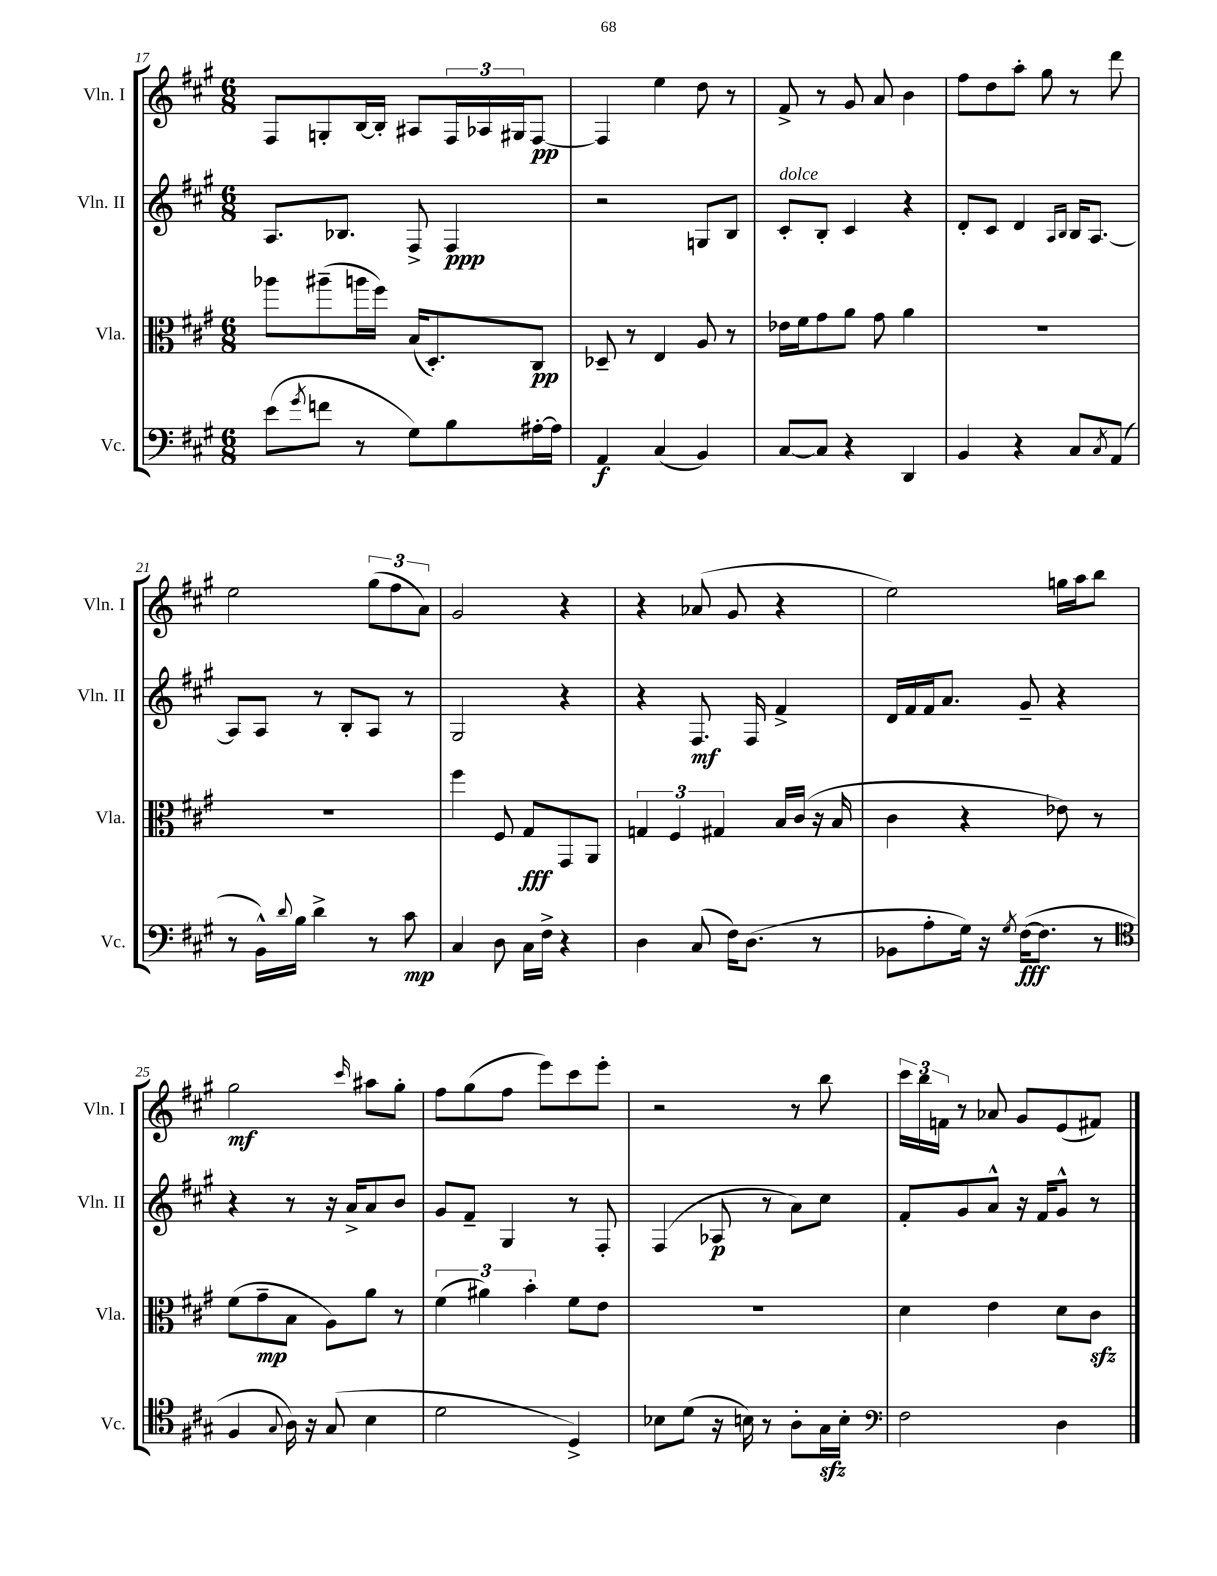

**kern	**dynam	**kern	**dynam	**kern	**dynam	**kern	**dynam
*part4	*part4	*part3	*part3	*part2	*part2	*part1	*part1
*staff4	*staff4	*staff3	*staff3	*staff2	*staff2	*staff1	*staff1
*I"Vc.	*	*I"Vla.	*	*I"Vln. II	*	*I"Vln. I	*
*I'Vc.	*	*I'Vla.	*	*I'Vln. II	*	*I'Vln. I	*
*clefF4	*	*clefC3	*	*clefG2	*	*clefG2	*
*k[f#c#g#]	*	*k[f#c#g#]	*	*k[f#c#g#]	*	*k[f#c#g#]	*
*M6/8	*	*M6/8	*	*M6/8	*	*M6/8	*
=17	=17	=17	=17	=17	=17	=17	=17
(8e\L	.	8aa-X\L	.	8.A/L	.	8F#/L	.
8qg#/	.	.	.	.	.	.	.
8fn\J	.	(8aa#X~\	.	.	.	8Gn'/	.
.	.	.	.	8.B-X/J	.	.	.
8r	.	16aan\L	.	.	.	[16B/L	.
.	.	16ff#\JJ)	.	.	.	16B'/JJ]	.
8G#\L)	.	(16B/KL	.	8F#^/	.	8A#X/L	.
.	.	8.D'/)	.	.	.	.	.
8B\	.	.	.	4F#/	ppp	24F#/L	.
.	.	.	.	.	.	24A-X/	.
.	.	.	.	.	.	24G#X/J	.
[16A#X'\L	.	8C#/J	pp	.	.	[8F#/J	pp
16A#\JJ]	.	.	.	.	.	.	.
=18	=18	=18	=18	=18	=18	=18	=18
4AA/	f	8D-X~/	.	2r	.	4F#/]	.
.	.	8r	.	.	.	.	.
(4C#/	.	4E/	.	.	.	4ee\	.
4BB/)	.	8A/	.	8Gn/L	.	8dd\	.
.	.	8r	.	8B/J	.	8r	.
=19	=19	=19	=19	=19	=19	=19	=19
!	!	!	!	!LO:TX:a:i:t=dolce	!	!	!
[8C#/L	.	16e-X\LL	.	8c#'/L	.	8f#^/	.
.	.	16f#\J	.	.	.	.	.
8C#/J]	.	8g#\	.	8B'/J	.	8r	.
4r	.	8a\J	.	4c#/	.	8g#/	.
.	.	8g#\	.	.	.	8a/	.
4DD/	.	4a\	.	4r	.	4b\	.
=20	=20	=20	=20	=20	=20	=20	=20
4BB/	.	2.r	.	8d'/L	.	8ff#\L	.
.	.	.	.	8c#/J	.	8dd\	.
4r	.	.	.	4d/	.	8aa'\J	.
.	.	.	.	.	.	8gg#\	.
.	.	.	.	16qqA/LL	.	.	.
.	.	.	.	16qqB/JJ	.	.	.
8C#/L	.	.	.	16B/KL	.	8r	.
.	.	.	.	[8.A/J	.	.	.
8qC#/	.	.	.	.	.	.	.
(8AA/J	.	.	.	.	.	8ddd\	.
!!LO:LB:g=z
=21	=21	=21	=21	=21	=21	=21	=21
8r	.	2.r	.	8A/L]	.	2ee\	.
16BB^^\LL)	.	.	.	8A/J	.	.	.
8qqd/	.	.	.	.	.	.	.
16B\JJ	.	.	.	.	.	.	.
4d^\	.	.	.	8r	.	.	.
.	.	.	.	8B'/L	.	.	.
8r	.	.	.	8A/J	.	(12gg#\L	.
.	.	.	.	.	.	12ff#\	.
8c#\	mp	.	.	8r	.	.	.
.	.	.	.	.	.	12a\J)	.
=22	=22	=22	=22	=22	=22	=22	=22
4C#/	.	4ff#\	.	2G#/	.	2g#/	.
8D\	.	8F#/	.	.	.	.	.
16C#\LL	.	8G#/L	fff	.	.	.	.
16F#^\JJ	.	.	.	.	.	.	.
4r	.	8GG#/	.	4r	.	4r	.
.	.	8AA/J	.	.	.	.	.
=23	=23	=23	=23	=23	=23	=23	=23
4D\	.	6Gn/	.	4r	.	4r	.
.	.	6F#/	.	.	.	.	.
(8C#/	.	.	.	8.F#/	mf	(8a-X/	.
.	.	6G#X/	.	.	.	.	.
16F#\KL)	.	.	.	.	.	8g#/	.
(8.D\J	.	.	.	16F#/	.	.	.
.	.	16B/LL	.	4f#^/	.	4r	.
.	.	(16c#/JJ	.	.	.	.	.
8r	.	16r	.	.	.	.	.
.	.	16B/	.	.	.	.	.
=24	=24	=24	=24	=24	=24	=24	=24
8BB-X\L	.	4c#\	.	16d/LL	.	2ee\)	.
.	.	.	.	16f#/	.	.	.
8A'\	.	.	.	16f#/J	.	.	.
.	.	.	.	8.a/J	.	.	.
16G#\Jk)	.	4r	.	.	.	.	.
16r	.	.	.	.	.	.	.
8qG#/	.	.	.	.	.	.	.
([16F#\KL	fff	.	.	8g#~/	.	.	.
8.F#\J]	.	.	.	.	.	.	.
.	.	8e-X\)	.	4r	.	16ggn\LL	.
.	.	.	.	.	.	16aa\J	.
8r	.	8r	.	.	.	8bb\J	.
!!LO:LB:g=z
=25	=25	=25	=25	=25	=25	=25	=25
*clefC4	*	*	*	*	*	*	*
4F#/	.	(8f#\L	.	4r	.	2gg#\	mf
.	.	8g#~\	mp	.	.	.	.
8qqG#/	.	.	.	.	.	.	.
16A\)	.	8B\J	.	8r	.	.	.
16r	.	.	.	.	.	.	.
(8G#/	.	8A\L)	.	16r	.	.	.
.	.	.	.	16a^/KL	.	.	.
.	.	.	.	.	.	16qqccc#/	.
4B\	.	8a\J	.	8a/	.	8aa#X\L	.
.	.	8r	.	8b/J	.	8gg#'\J	.
=26	=26	=26	=26	=26	=26	=26	=26
2d\	.	(6f#\	.	8g#/L	.	8ff#\L	.
.	.	.	.	8f#~/J	.	(8gg#\	.
.	.	6a#X\)	.	.	.	.	.
.	.	.	.	4G#/	.	8ff#\J	.
.	.	6b'\	.	.	.	.	.
.	.	.	.	.	.	8eee\L)	.
4D^/)	.	8f#\L	.	8r	.	8ccc#\	.
.	.	8e\J	.	8F#'/	.	8eee'\J	.
=27	=27	=27	=27	=27	=27	=27	=27
8B-X\L	.	2.r	.	(4F#/	.	2r	.
(8d\J	.	.	.	.	.	.	.
16r	.	.	.	8A-X/	p	.	.
16Bn\)	.	.	.	.	.	.	.
8r	.	.	.	8r	.	.	.
8A'\L	.	.	.	8a\L)	.	8r	.
16G#zz\L	.	.	.	8cc#\J	.	8bb\	.
16B'\JJ	.	.	.	.	.	.	.
=28	=28	=28	=28	=28	=28	=28	=28
*clefF4	*	*	*	*	*	*	*
2F#\	.	4d\	.	8f#'/L	.	24ccc#\LL	.
.	.	.	.	.	.	24bb\	.
.	.	.	.	.	.	24fn\JJ	.
.	.	.	.	8g#/	.	8r	.
.	.	4e\	.	8a^^/J	.	8a-X/	.
.	.	.	.	16r	.	8g#/L	.
.	.	.	.	16f#/KL	.	.	.
4D\	.	8d\L	.	8g#^^/J	.	(8e/	.
.	.	8c#zz\J	.	8r	.	8f#X/J)	.
==	==	==	==	==	==	==	==
*-	*-	*-	*-	*-	*-	*-	*-
